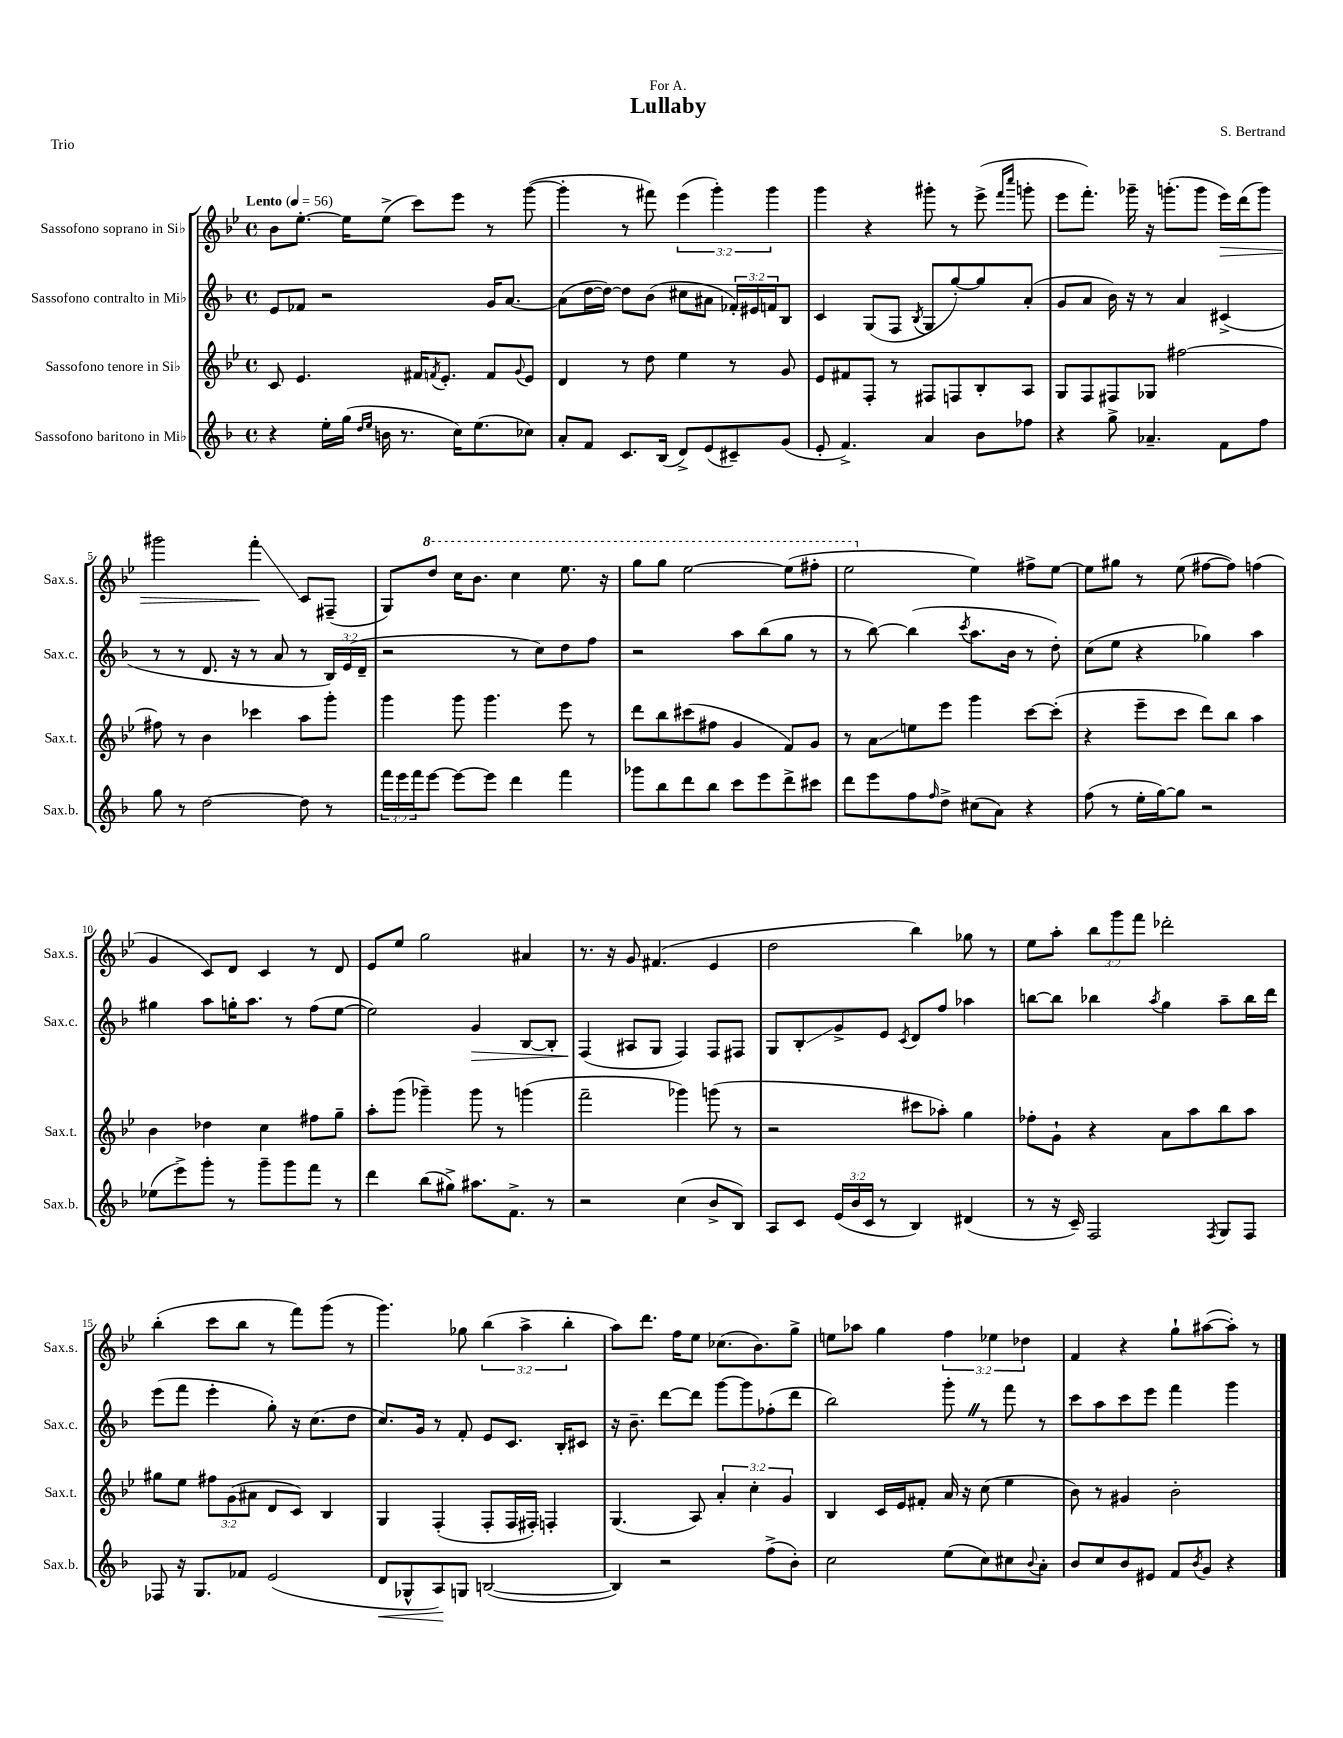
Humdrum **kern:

**kern	**kern	**kern	**kern
*staff4	*staff3	*staff2	*staff1
*clefG2	*clefG2	*clefG2	*clefG2
*k[b-]	*k[b-e-]	*k[b-]	*k[b-e-]
*M4/4	*M4/4	*M4/4	*M4/4
*met(c)	*met(c)	*met(c)	*met(c)
*MM56	*MM56	*MM56	*MM56
4r	8c	8e	8b-
.	4.e-	8f-	[8.ee-'
16ee'	.	2r	.
(16gg	.	.	16ee-]
16qqdd	.	.	.
16qqee	.	.	.
16b	.	.	(8ee-^
8.r	.	.	.
.	16f#	.	8ccc)
.	8qf	.	.
.	8.e-'	.	.
16cc)	.	.	8eee-
(8.ee	.	.	.
.	8f	16g	8r
.	.	[8.a	.
.	8qqg	.	.
8cc-)	8e-	.	([8ggg
=	=	=	=
8a'	4d	(8a]	4ggg']
8f	.	[16dd	.
.	.	16dd_)	.
8.c	8r	8dd]	8r
.	8dd	(8b-	8fff#)
(16B-	.	.	.
8d^)	4ee-	8cc#	(6eee-
(8e	.	8a#	.
.	.	.	6ggg')
8c#~)	8r	24f-')	.
.	.	24e#	.
.	.	24f	6ggg
(8g	8g	8B-	.
=	=	=	=
8e'	8e-	4c	4ggg
4.f^)	8f#	.	.
.	8F'	(8G	4r
.	8r	8F	.
.	.	8qB-	.
4a	8F#	8G	8ggg#'
.	8F	[8gg')	8r
8b-	8B-'	8gg]	(8eee-^
.	.	.	16qqfff
.	.	.	16qqcccc
8ff-	8A	(8a'	8ggg'
=	=	=	=
4r	8G	8g	8eee-
.	8F	8a	8.fff')
8gg^	8F#	16b-)	.
.	.	16r	16ggg-~
4.a-~	8G-	8r	16r
.	.	.	(8.ggg'
.	[2ff#	4a	.
.	.	.	8ggg
8f	.	(4c#^	16eee-)
.	.	.	(16ddd
8ff	.	.	8ggg)
=	=	=	=
8gg	8ff#]	8r	2ggg#
8r	8r	8r	.
[2dd	4b-	8.d	.
.	.	16r	.
.	4ccc-	8r	4fff'
.	.	8a	.
8dd]	8aa	8r	8c
8r	8ggg'	24B-)	(8F#~
.	.	(24e	.
.	.	24d~	.
=	=	=	=
24fff	4ggg	2r	8G)
24eee	.	.	.
24fff	.	.	.
[8eee	.	.	8ddd
8eee_	8ggg	.	16ccc
.	.	.	8.bb-
8eee]	4.ggg	.	.
4ddd	.	8r	4ccc
.	.	8cc)	.
4fff	8eee-	8dd	8.eee-
.	8r	8ff	.
.	.	.	16r
=	=	=	=
8ggg-	8ddd	2r	8ggg
8bb-	8bb-	.	8ggg
8ddd	(8ccc#	.	[2eee-
8bb-	8ff#	.	.
8ccc	4g	8aa	.
8eee	.	(8bb-	.
8ddd^	8f)	8gg	(8eee-]
8ccc#	8g	8r	8fff#'
=	=	=	=
8ddd	8r	8r	2eee-
8eee	8a	[8bb-)	.
8ff	8ee	(4bb-]	.
16qqff	.	.	.
8dd^	8eee-	.	.
.	.	8qccc	.
(8cc#	4ggg	8.aa	4ee-)
8a)	.	.	.
.	.	16b-	.
4r	[8ccc	8r	8ff#^
.	(8ccc']	8dd')	[8ee-
=	=	=	=
(8ff	4r	(8cc	8ee-]
8r	.	8ee	8gg#
16ee'	8eee-~	4r	8r
[16gg)	.	.	.
8gg]	8ccc	.	(8ee-
2r	8ddd)	4gg-)	[8ff#
.	8bb-	.	8ff#])
.	4aa	4aa	(4ff
=	=	=	=
(8ee-	4b-	4gg#	4g
8eee^)	.	.	.
8ggg'	4dd-	8aa	8c)
8r	.	16gg'	8d
.	.	8.aa	.
8ggg~	4cc	.	4c
8ggg	.	8r	.
8fff	8ff#	(8ff	8r
8r	8gg~	[8ee	8d
=	=	=	=
4ddd	8aa'	2ee])	8e-
.	(8ggg	.	8ee-
(8bb-	4ggg-~)	.	2gg
8gg#^)	.	.	.
8.aa#	8ggg-	4g	.
.	8r	.	.
8.f^	.	.	.
.	(4ggg	[8B-	4a#
8r	.	8B-']	.
=	=	=	=
2r	2fff~	(4F	8.r
.	.	.	16r
.	.	8A#	8g
.	.	8G	(4.f#
(4cc	4ggg-)	4F)	.
8b-^	(8ggg	8F	4e-
8B-)	8r	8F#	.
=	=	=	=
8A	2r	8G	2dd
8c	.	8B-'	.
(24e	.	8g^	.
24b-	.	.	.
24c	.	.	.
8r	.	8e	.
.	.	8qc	.
4B-)	8ccc#	8d	4bb-)
.	8aa-')	8ff	.
(4d#	4gg	4aa-	8gg-
.	.	.	8r
=	=	=	=
8r	8ff-'	[8bb	8ee-
16r	8g`	8bb]	8aa'
16c~)	.	.	.
2F	4r	4bb-	12bb-
.	.	.	12ggg
.	.	.	12fff
.	.	8qaa	.
.	8a	4gg	2ddd-'
.	8aa	.	.
8qF	.	.	.
8G	8bb-	8aa~	.
8F	8aa	16bb-	.
.	.	16ddd	.
=	=	=	=
8F-	8gg#	(8eee	(4bb-'
16r	8ee-	8fff	.
8.G	.	.	.
.	12ff#	4eee'	8ccc
.	(12g	.	.
8f-	.	.	8bb-
.	12a#	.	.
(2e	8d	8gg')	8r
.	8c)	16r	8fff)
.	.	(8.cc	.
.	4B-	.	(8ggg
.	.	8dd	8r
=	=	=	=
8d	4G	8.cc)	4.ggg)
8G-^^	.	.	.
.	.	16g	.
8A)	(4F'	8r	.
8G	.	8f'	8gg-
([2B	8F'	8e	(6bb-
.	16F	8.c	.
.	.	.	6aa^
.	16F#')	.	.
.	4F'	.	.
.	.	16B-'	.
.	.	.	6bb-'
.	.	8c#	.
=	=	=	=
4B])	(4.G	16r	8aa)
.	.	8.b-~	.
.	.	.	8.ddd
2r	.	[8ddd	.
.	.	.	16ff
.	8A)	8ddd]	8ee-
.	6a'	[8ggg	(8.cc-
.	.	8ggg]	.
.	6cc'	.	.
.	.	.	8.b-)
(8ff^	.	(8ff-'	.
.	6g	.	.
8b-')	.	8ddd	8gg^
=	=	=	=
2cc	4B-	2bb-)	8ee
.	.	.	8aa-
.	16c	.	4gg
.	16e-	.	.
.	8f#'	.	.
(8ee	16a	8ggg'	6ff
.	16r	.	.
8cc)	(8cc	8r	.
.	.	.	6ee-
8cc#	4ee-	8fff	.
.	.	.	6dd-
8qqb-	.	.	.
8a'	.	8r	.
=	=	=	=
8b-	8b-)	8ccc	4f
8cc	8r	8aa	.
8b-	4g#	8ccc	4r
8e#	.	8eee	.
8f	2b-'	4fff	8gg`
8qb-	.	.	.
8g	.	.	([8aa#
4r	.	4ggg	8aa#'])
.	.	.	8r
==	==	==	==
*-	*-	*-	*-
